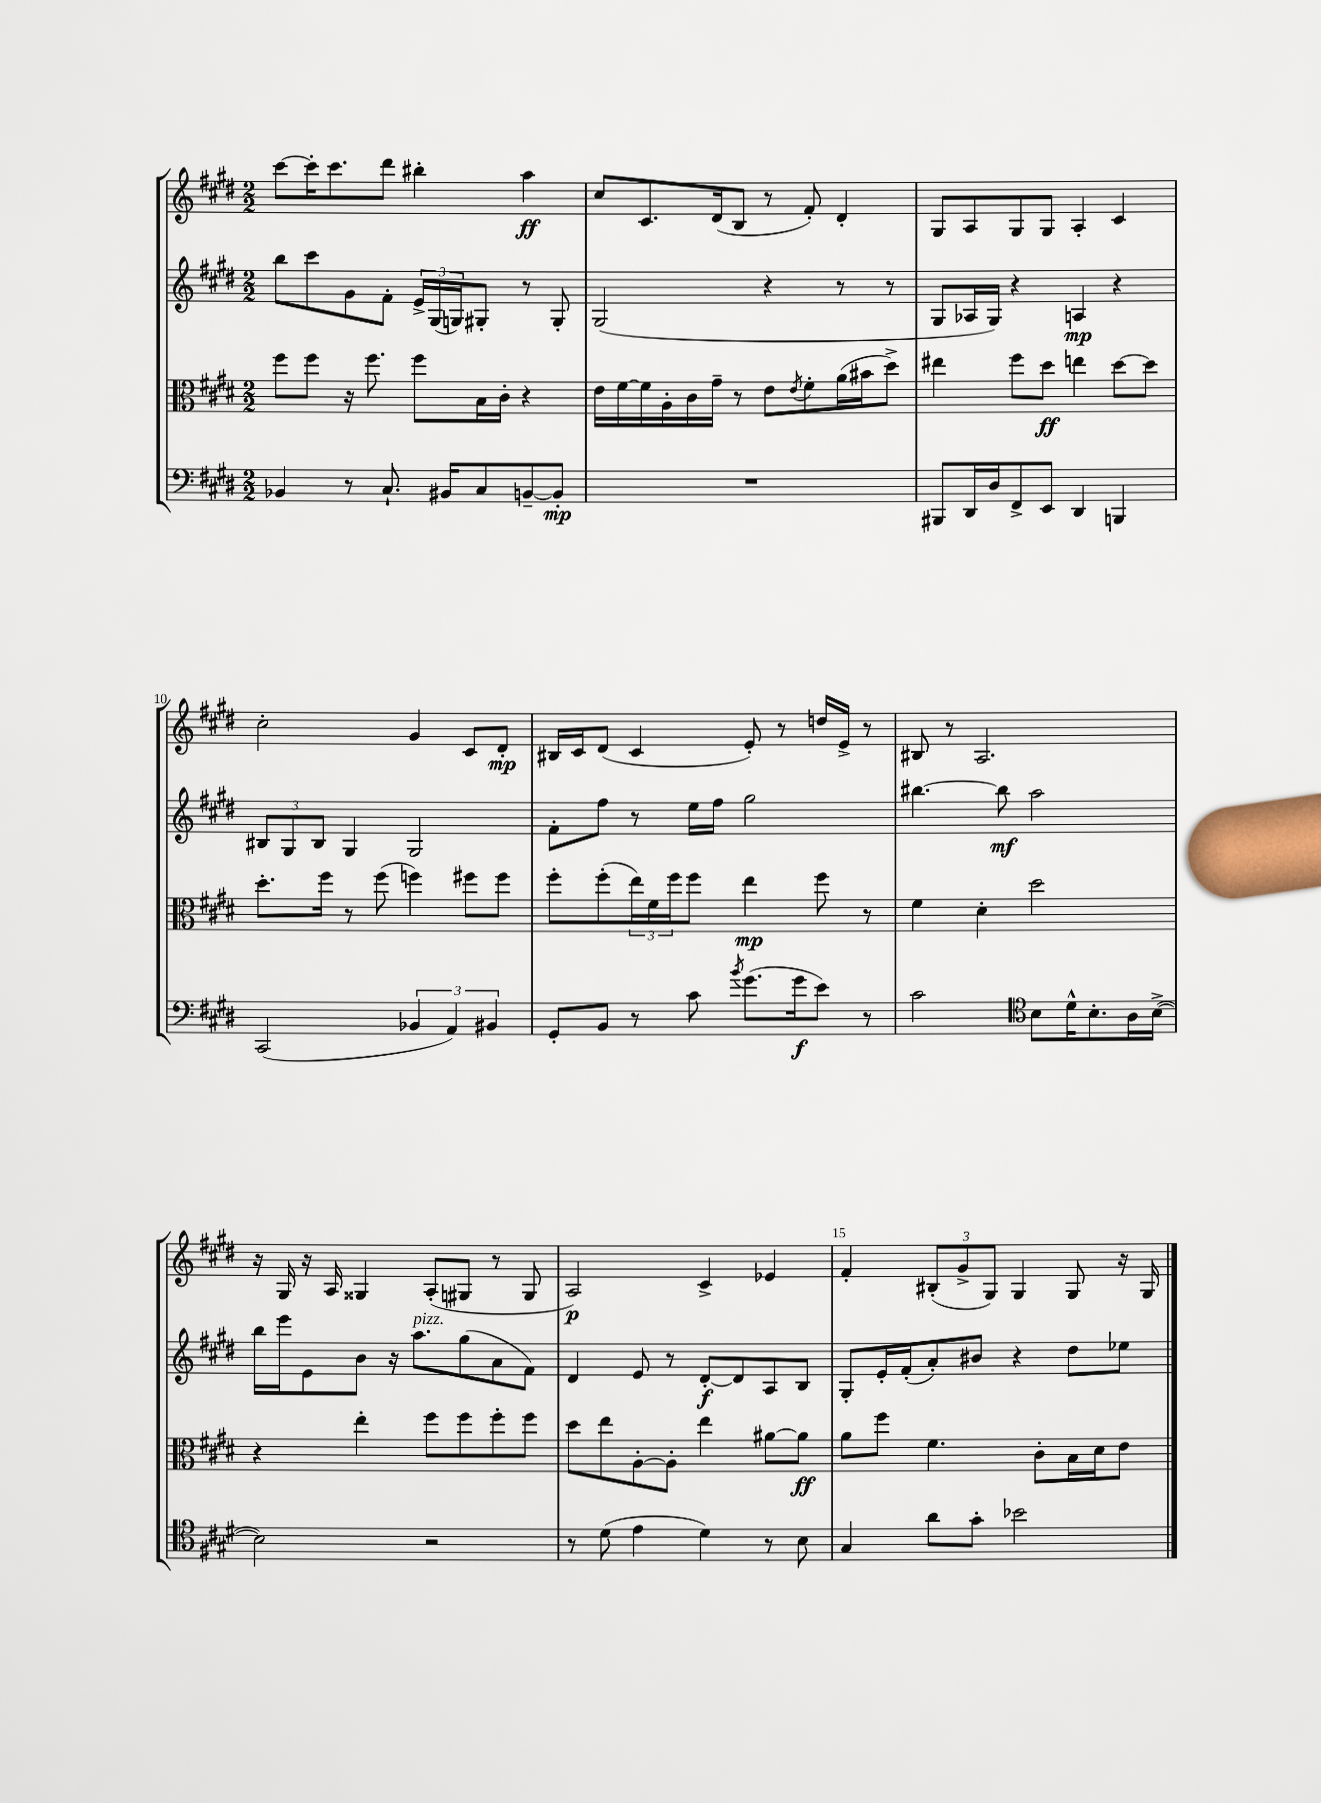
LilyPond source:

<<
\new StaffGroup <<
\new Staff = "s0" {
    \clef treble \key e \major \numericTimeSignature \time 2/2
    cis'''8~ cis'''16-. cis'''8. dis'''8 bis''4-. a''4\ff |
    cis''8 cis'8. dis'16( b8 r8 fis'8-.) dis'4-. |
    gis8 a8 gis8 gis8 a4-. cis'4 |
    cis''2-. gis'4 cis'8 dis'8-.\mp |
    bis16 cis'16 dis'8( cis'4 e'8-.) r8 d''16 e'16-> r8 |
    bis8 r8 a2. |
    r16 gis16 r16 a16 gisis4 a8-.( gis8 r8 gis8 |
    a2\p) cis'4-> ees'4 |
    fis'4-. \tuplet 3/2 { bis8-.( gis'8-> gis8) } gis4 gis8 r16 gis16 \bar "|." |
}
\new Staff = "s1" {
    \clef treble \key e \major \numericTimeSignature \time 2/2
    b''8 cis'''8 gis'8 fis'8-. \tuplet 3/2 { e'16-> gis16( g16) } gis8-. r8 gis8-. |
    gis2( r4 r8 r8 |
    gis8 aes16 gis16) r4 a4\mp r4 |
    \tuplet 3/2 { bis8 gis8 bis8 } gis4 gis2 |
    fis'8-. fis''8 r8 e''16 fis''16 gis''2 |
    bis''4.~ bis''8\mf a''2 |
    b''16 e'''16 e'8 b'8 r16 a''8.^\markup { \italic "pizz." } gis''8( a'8 fis'8) |
    dis'4 e'8 r8 dis'8~-.\f dis'8 a8 b8 |
    gis8-. e'16-. fis'16-.( a'8-.) bis'8 r4 dis''8 ees''8 \bar "|." |
}
\new Staff = "s2" {
    \clef alto \key e \major \numericTimeSignature \time 2/2
    fis''8 fis''8 r16 fis''8. fis''8 b16 cis'16-. r4 |
    e'16 fis'16~ fis'16 a16-. cis'16 gis'16-- r8 e'8 \acciaccatura { e'8 } fis'8-. a'16( bis'16 dis''8->) |
    eis''4 fis''8 dis''8\ff e''4 dis''8~ dis''8 |
    dis''8.-. fis''16 r8 fis''8( f''4) fis''8 fis''8 |
    fis''8-. fis''8-.( \tuplet 3/2 { e''16) fis'16 fis''16 } fis''8 e''4\mp fis''8 r8 |
    fis'4 dis'4-. dis''2 |
    r4 e''4-. fis''8 fis''8 fis''8-. fis''8 |
    dis''8 e''8 a8~-. a8-. e''4 ais'8~ ais'8\ff |
    a'8 fis''8 fis'4. cis'8-. b16 dis'16 e'8 \bar "|." |
}
\new Staff = "s3" {
    \clef bass \key e \major \numericTimeSignature \time 2/2
    bes,4 r8 cis8.-! bis,16 cis8 b,8~-- b,8-.\mp |
    R1 |
    bis,,8 dis,16 dis16 fis,8-> e,8 dis,4 b,,4 |
    cis,2( \tuplet 3/2 { bes,4 a,4) bis,4 } |
    gis,8-. b,8 r8 cis'8 \acciaccatura { b'8 } gis'8.( gis'16\f e'8) r8 |
    cis'2 \clef tenor b8 dis'16-^ b8.-. a16 b16~->( |
    b2) r2 |
    r8 dis'8( e'4 dis'4) r8 b8 |
    gis4 a'8 gis'8-. bes'2 \bar "|." |
}
>>
>>
\layout { \context { \Score currentBarNumber = #7 \override BarNumber.break-visibility = ##(#f #t #t) barNumberVisibility = #(every-nth-bar-number-visible 5) } }
